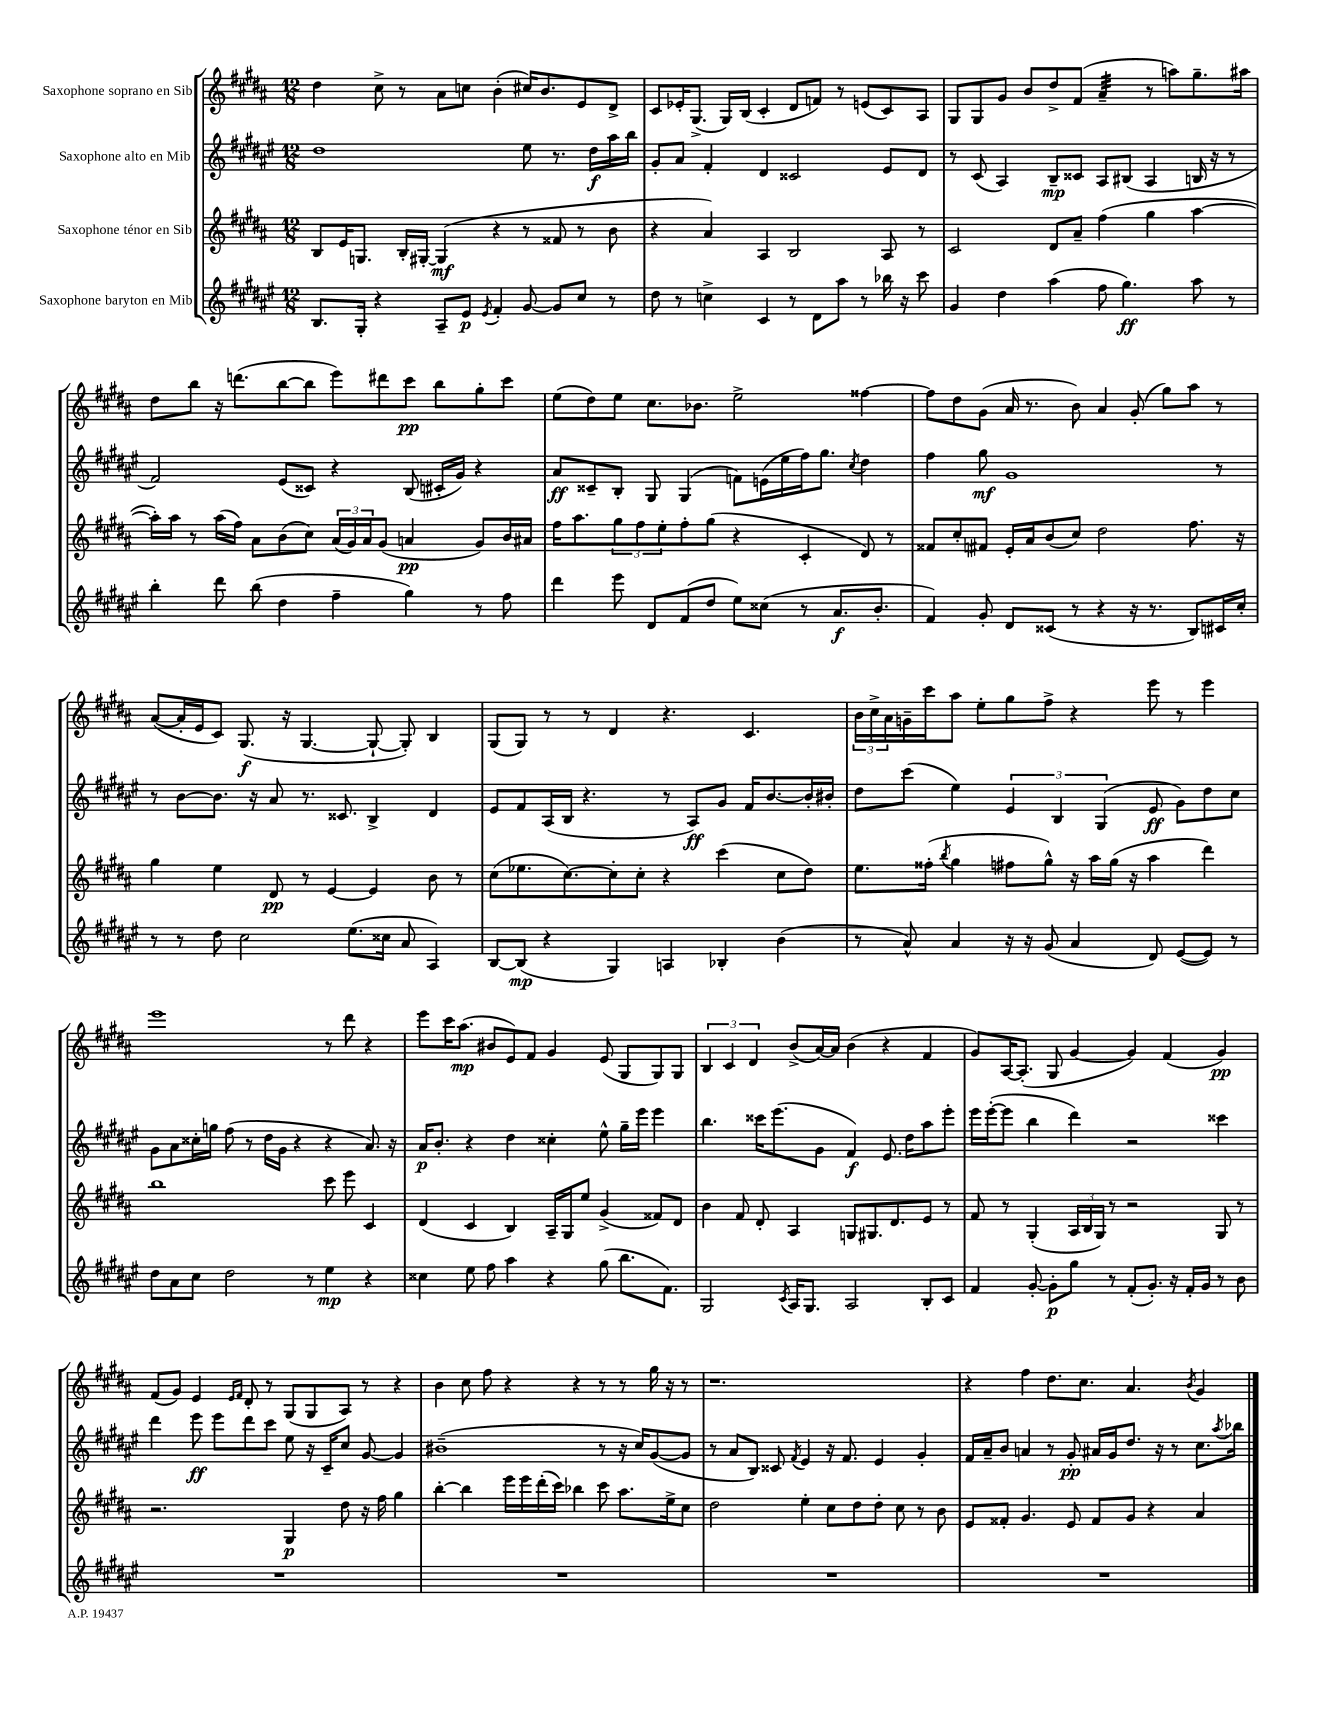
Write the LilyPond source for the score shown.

<<
\new StaffGroup <<
\new Staff = "s0" \with { instrumentName = "Saxophone soprano en Sib" } {
    \clef treble \key b \major \numericTimeSignature \time 12/8
    dis''4 cis''8-> r8 ais'8 c''8 b'4-.( cis''16) b'8. e'8 dis'8-> |
    cis'8 ees'16-. gis8.->( gis16) b16( cis'4-. dis'8 f'8) r8 e'8( cis'8) ais8 |
    gis8 gis8 gis'8 b'8 dis''8-> fis'8( ais'4:32-- r8 a''8) gis''8.-- ais''16 |
    dis''8 b''8 r16 d'''8.( b''8~ b''8 e'''8) dis'''8 cis'''8\pp b''8 gis''8-. cis'''8 |
    e''8( dis''8) e''8 cis''8. bes'8. e''2-> fisis''4~ |
    fisis''8 dis''8 gis'8( ais'16 r8. b'8) ais'4 gis'8-.( gis''8) ais''8 r8 |
    ais'8~( ais'16-. e'16 cis'8) gis8.\f( r16 gis4.~ gis8~-! gis8-.) b4 |
    gis8( gis8) r8 r8 dis'4 r4. cis'4. |
    \tuplet 3/2 { b'16 cis''16-> ais'16 } g'16-- cis'''16 ais''8 e''8-. gis''8 fis''8-> r4 e'''8 r8 e'''4 |
    e'''1 r8 dis'''8 r4 |
    e'''8 cis'''16 ais''8.\mp( bis'8 e'8) fis'8 gis'4 e'8( gis8 gis8) gis8 |
    \tuplet 3/2 { b4 cis'4 dis'4 } b'8->( ais'16~) ais'16 b'4( r4 fis'4 |
    gis'8) ais16~ ais8.-.( gis8 gis'4~ gis'4) fis'4( gis'4\pp) |
    fis'8( gis'8) e'4 \grace { e'16 fis'16 } dis'8-. r8 gis8( gis8 ais8) r8 r4 |
    b'4 cis''8 fis''8 r4 r4 r8 r8 gis''16 r16 r8 |
    r1. |
    r4 fis''4 dis''8. cis''8. ais'4. \acciaccatura { b'8 } gis'4 \bar "|." |
}
\new Staff = "s1" \with { instrumentName = "Saxophone alto en Mib" } {
    \clef treble \key fis \major \numericTimeSignature \time 12/8
    dis''1 eis''8 r8. dis''16\f ais''16 b''16 |
    gis'8-. ais'8 fis'4-. dis'4 cisis'2 eis'8 dis'8 |
    r8 cis'8( ais4) b8--\mp cisis'8 ais8 bis8( ais4 b16 r16 r8 |
    fis'2) eis'8( cisis'8) r4 b8( cis'16-. gis'16) r4 |
    ais'8\ff cisis'8-- b8-. gis8 gis4( f'8) e'16( eis''16 fis''16) gis''8. \acciaccatura { cis''8 } dis''4 |
    fis''4 gis''8\mf gis'1 r8 |
    r8 b'8~ b'8. r16 ais'8 r8. cisis'8. b4-> dis'4 |
    eis'8 fis'8 ais16( b16 r4. r8 ais8\ff) gis'8 fis'16 b'8.~ b'16-. bis'16-. |
    dis''8 cis'''8( eis''4) \tuplet 3/2 { eis'4 b4 gis4( } eis'8\ff gis'8) dis''8 cis''8 |
    gis'8 ais'8 cisis''16-. g''16 fis''8( r8 dis''16 gis'16 r4 r4 ais'8.) r16 |
    ais'16\p b'8.-. r4 dis''4 cisis''4-. eis''8-^ gis''16-- eis'''16 eis'''4 |
    b''4. cisis'''16 eis'''8.( gis'8 fis'4\f) eis'8. dis''16 ais''8 eis'''8-. |
    eis'''16 eis'''16~-.( eis'''8 b''4 dis'''4) r2 cisis'''4 |
    dis'''4 eis'''8\ff eis'''8 dis'''8 cis'''8 eis''8 r16 cis'16-- cis''8 gis'8~ gis'4 |
    bis'1--( r8 r16 cis''16) gis'8~( gis'8 |
    r8 ais'8 b8) cisis'8 \acciaccatura { fis'8 } eis'4 r16 fis'8. eis'4 gis'4-. |
    fis'16 ais'16-- b'8 a'4 r8 gis'8-.\pp ais'16 gis'16 dis''8. r16 r8 cis''8. \acciaccatura { ais''8 } bes''16 \bar "|." |
}
\new Staff = "s2" \with { instrumentName = "Saxophone ténor en Sib" } {
    \clef treble \key b \major \numericTimeSignature \time 12/8
    b8 e'16 g8. b16-. gis16~-. gis4\mf( r4 r8 fisis'8 r8 b'8 |
    r4 ais'4) ais4 b2 ais8 r8 |
    cis'2 dis'8 ais'8-- fis''4( gis''4 ais''4~ |
    ais''16-.) ais''16 r8 ais''16( fis''16) ais'8 b'8( cis''8) \tuplet 3/2 { ais'16( gis'16) ais'16 } gis'8( a'4\pp gis'8) b'16 ais'16 |
    fis''16 ais''8. \tuplet 3/2 { gis''8 fis''8 e''8-. } fis''8-. gis''8( r4 cis'4-. dis'8) r8 |
    fisis'8 cis''8-. fis'8 e'16-. ais'16 b'8( cis''8) dis''2 fis''8. r16 |
    gis''4 e''4 dis'8\pp r8 e'4~ e'4 b'8 r8 |
    cis''8( ees''8. cis''8.~) cis''8-. cis''8-. r4 cis'''4( cis''8 dis''8) |
    e''8. fisis''16-.( \acciaccatura { b''8 } gis''4 fis''8 gis''8-^) r16 ais''16 gis''16( r16 ais''4 dis'''4) |
    b''1 cis'''8 e'''8 cis'4 |
    dis'4( cis'4 b4) ais16-- gis16 e''8 gis'4->( fisis'8) dis'8 |
    b'4 fis'8 dis'8-. ais4 g8 gis8. dis'8. e'8 r8 |
    fis'8 r8 gis4-.( \tuplet 3/2 { ais16 b16 gis16) } r8 r2 gis8 r8 |
    r2. gis4\p dis''8 r16 fis''16 gis''4 |
    b''4~-. b''4 e'''16 e'''16 dis'''16-.( cis'''16) bes''4 cis'''8 ais''8. e''16-> cis''8 |
    dis''2 e''4-. cis''8 dis''8 dis''8-. cis''8 r8 b'8 |
    e'8 fisis'8-. gis'4. e'8 fisis'8 gis'8 r4 ais'4 \bar "|." |
}
\new Staff = "s3" \with { instrumentName = "Saxophone baryton en Mib" } {
    \clef treble \key fis \major \numericTimeSignature \time 12/8
    b8. gis16-. r4 ais8-- eis'8\p \acciaccatura { eis'8 } fis'4-. gis'8~ gis'8 cis''8 r8 |
    dis''8 r8 c''4-> cis'4 r8 dis'8 ais''8 r8 bes''16 r16 cis'''8 |
    gis'4 dis''4 ais''4( fis''8 gis''4.\ff) ais''8 r8 |
    b''4-. dis'''8 b''8( dis''4 fis''4-- gis''4) r8 fis''8 |
    dis'''4 eis'''8 dis'8 fis'8( dis''8 eis''8) cisis''8( r8 ais'8.\f b'8.-. |
    fis'4) gis'8-. dis'8 cisis'8( r8 r4 r16 r8. b8) cis'16 cis''16-. |
    r8 r8 dis''8 cis''2 eis''8.( cisis''16 ais'8 ais4) |
    b8~ b8\mp( r4 gis4) a4 bes4-. b'4( |
    r8 ais'8-^) ais'4 r16 r16 gis'8( ais'4 dis'8) eis'8~( eis'8) r8 |
    dis''8 ais'8 cis''8 dis''2 r8 eis''4\mp r4 |
    cisis''4 eis''8 fis''8 ais''4 r4 gis''8( b''8. fis'8.) |
    gis2 \acciaccatura { cis'8 } ais16 gis8. ais2 b8-. cis'8 |
    fis'4 gis'8~-. gis'8-.\p gis''8 r8 fis'8-.( gis'8.-.) r16 fis'16-. gis'16 r8 b'8 |
    R1. |
    R1. |
    R1. |
    R1. \bar "|." |
}
>>
>>
\layout { \context { \Score \remove "Bar_number_engraver" } }
